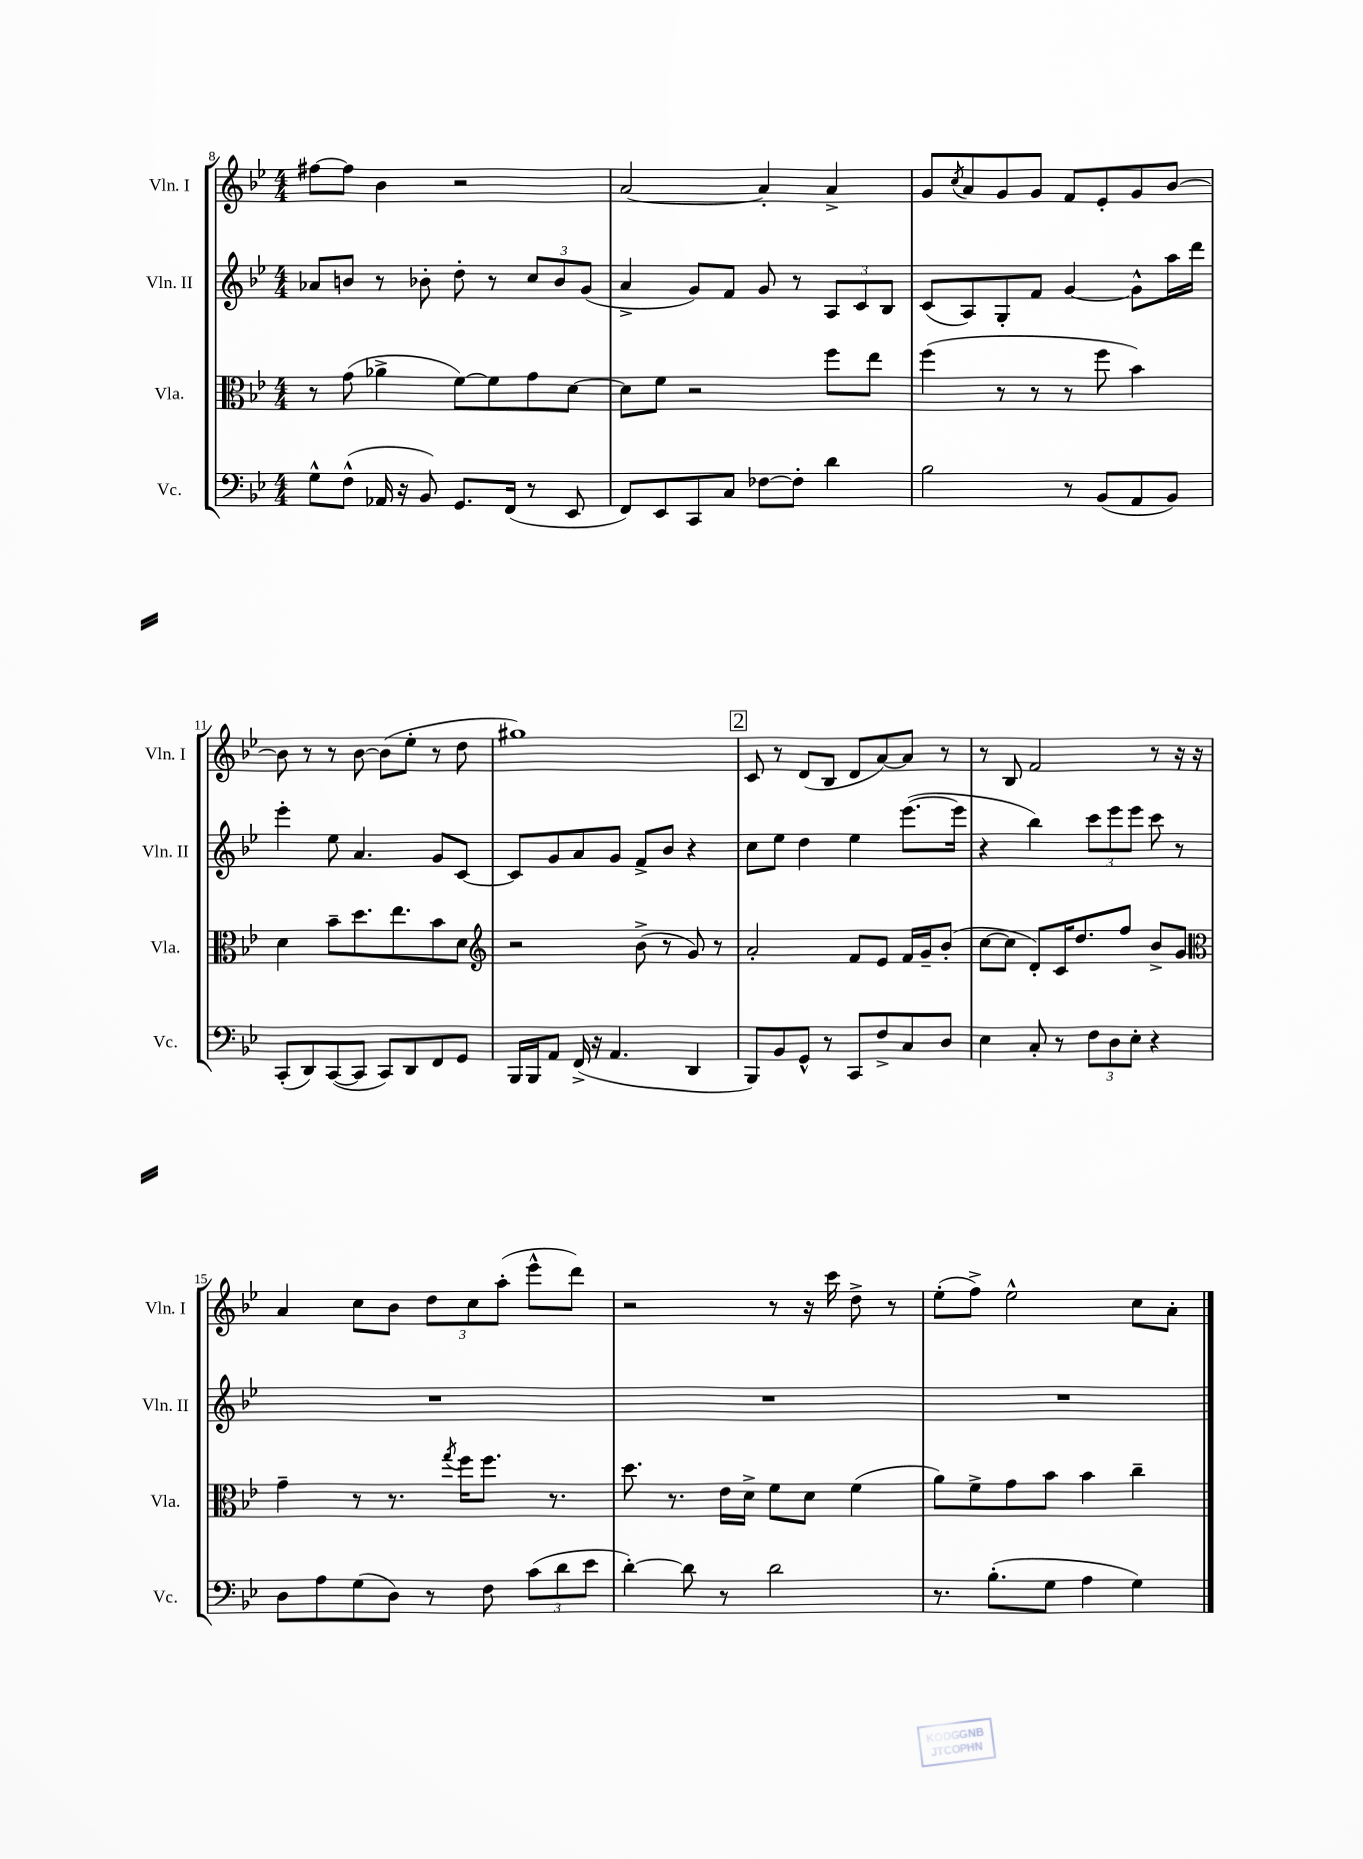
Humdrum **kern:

**kern	**kern	**kern	**kern
*staff4	*staff3	*staff2	*staff1
*clefF4	*clefC3	*clefG2	*clefG2
*k[b-e-]	*k[b-e-]	*k[b-e-]	*k[b-e-]
*M4/4	*M4/4	*M4/4	*M4/4
8G^^\L	8r	8a-/L	[8ff#\L
(8F^^\J	(8g\	8b/J	8ff#\]J
16AA-/	4a-^\	8r	4b-\
16r	.	.	.
8BB-/)	.	8b-'\	.
8.GG/L	[8f\L)	8dd'\	2r
.	8f\]	8r	.
(16FF/Jk	.	.	.
8r	8g\	12cc/L	.
.	.	12b-/	.
8EE-/	[8d\J	.	.
.	.	(12g/J	.
=	=	=	=
8FF/L)	8d\]L	4a^/	[2a/
8EE-/	8f\J	.	.
8CC/	2r	8g/L)	.
8C/J	.	8f/J	.
[8F-\L	.	8g/	4a'/]
8F-'\]J	.	8r	.
4d\	8ff\L	12A/L	4a^/
.	.	12c/	.
.	8ee-\J	.	.
.	.	12B-/J	.
=	=	=	=
2B-\	(4ff\	(8c/L	8g/L
.	.	.	8qcc/
.	.	8A/)	8a/
.	8r	8G'/	8g/
.	8r	8f/J	8g/J
8r	8r	[4g/	8f/L
(8BB-/L	8ff\	.	8e-'/
8AA/	4b-\)	8g^^\]L	8g/
8BB-/J)	.	16aa\L	[8b-/J
.	.	16ddd\JJ	.
=	=	=	=
(8CC'/L	4d\	4eee-'\	8b-\]
8DD/)	.	.	8r
([8CC/	8b-~\L	8ee-\	8r
8CC/]J	8.dd\	4.a/	[8b-\
8CC/L)	.	.	(8b-\]L
.	8.ee-\	.	.
8DD/	.	.	8ee-'\J
8FF/	8b-\	8g/L	8r
8GG/J	8d\J	[8c/J	8dd\
=	=	=	=
*	*clefG2	*	*
16BBB-/LL	2r	8c/]L	1gg#)
16BBB-/J	.	.	.
8AA/J	.	8g/	.
(16FF^/	.	8a/	.
16r	.	.	.
4.AA/	.	8g/J	.
.	(8b-^\	8f^/L	.
.	8r	8b-/J	.
4DD/	8g/)	4r	.
.	8r	.	.
=	=	=	=
8BBB-/L)	2a'/	8cc\L	8c/
8BB-/	.	8ee-\J	8r
8GG^^/J	.	4dd\	(8d/L
8r	.	.	8B-/J
8CC/L	8f/L	4ee-\	8d/L
8F^/	8e-/J	.	[8a/)
8C/	16f/LL	([8.eee-\L	8a/]J
.	16g~/J	.	.
8D/J	(8b-'/J	.	8r
.	.	16eee-\]Jk	.
=	=	=	=
4E-\	[8cc\L	4r	8r
.	8cc\]J	.	8B-/
8C'/	8d'/L)	4bb-\)	2f/
8r	16c/K	.	.
.	8.dd/	.	.
12F\L	.	12ccc\L	.
12D\	.	12eee-\	.
.	8ff/J	.	.
12E-'\J	.	12eee-\J	.
4r	8b-^/L	8ccc\	8r
.	8g/J	8r	16r
.	.	.	16r
=	=	=	=
*	*clefC3	*	*
8D\L	4g~\	1r	4a/
8A\	.	.	.
(8G\	8r	.	8cc\L
8D\J)	8.r	.	8b-\J
8r	.	.	12dd\L
.	8qgg/	.	.
.	16ff\LK	.	.
.	.	.	12cc\
8F\	8.ff\J	.	.
.	.	.	(12aa'\J
(12c\L	.	.	8eee-^^\L
.	8.r	.	.
12d\	.	.	.
.	.	.	8ddd\J)
12e-\J	.	.	.
=	=	=	=
[4d'\)	8.dd\	1r	2r
.	8.r	.	.
8d\]	.	.	.
8r	16e-\LL	.	.
.	16d^\JJ	.	.
2d\	8f\L	.	8r
.	8d\J	.	16r
.	.	.	16ccc\
.	(4f\	.	8dd^\
.	.	.	8r
=	=	=	=
8.r	8a\L)	1r	(8ee-'\L
.	8f^\	.	8ff^\J)
(8.B-'\L	.	.	.
.	8g\	.	2ee-^^\
8G\J	8b-\J	.	.
4A\	4b-\	.	.
4G\)	4cc~\	.	8cc\L
.	.	.	8a'\J
==	==	==	==
*-	*-	*-	*-
